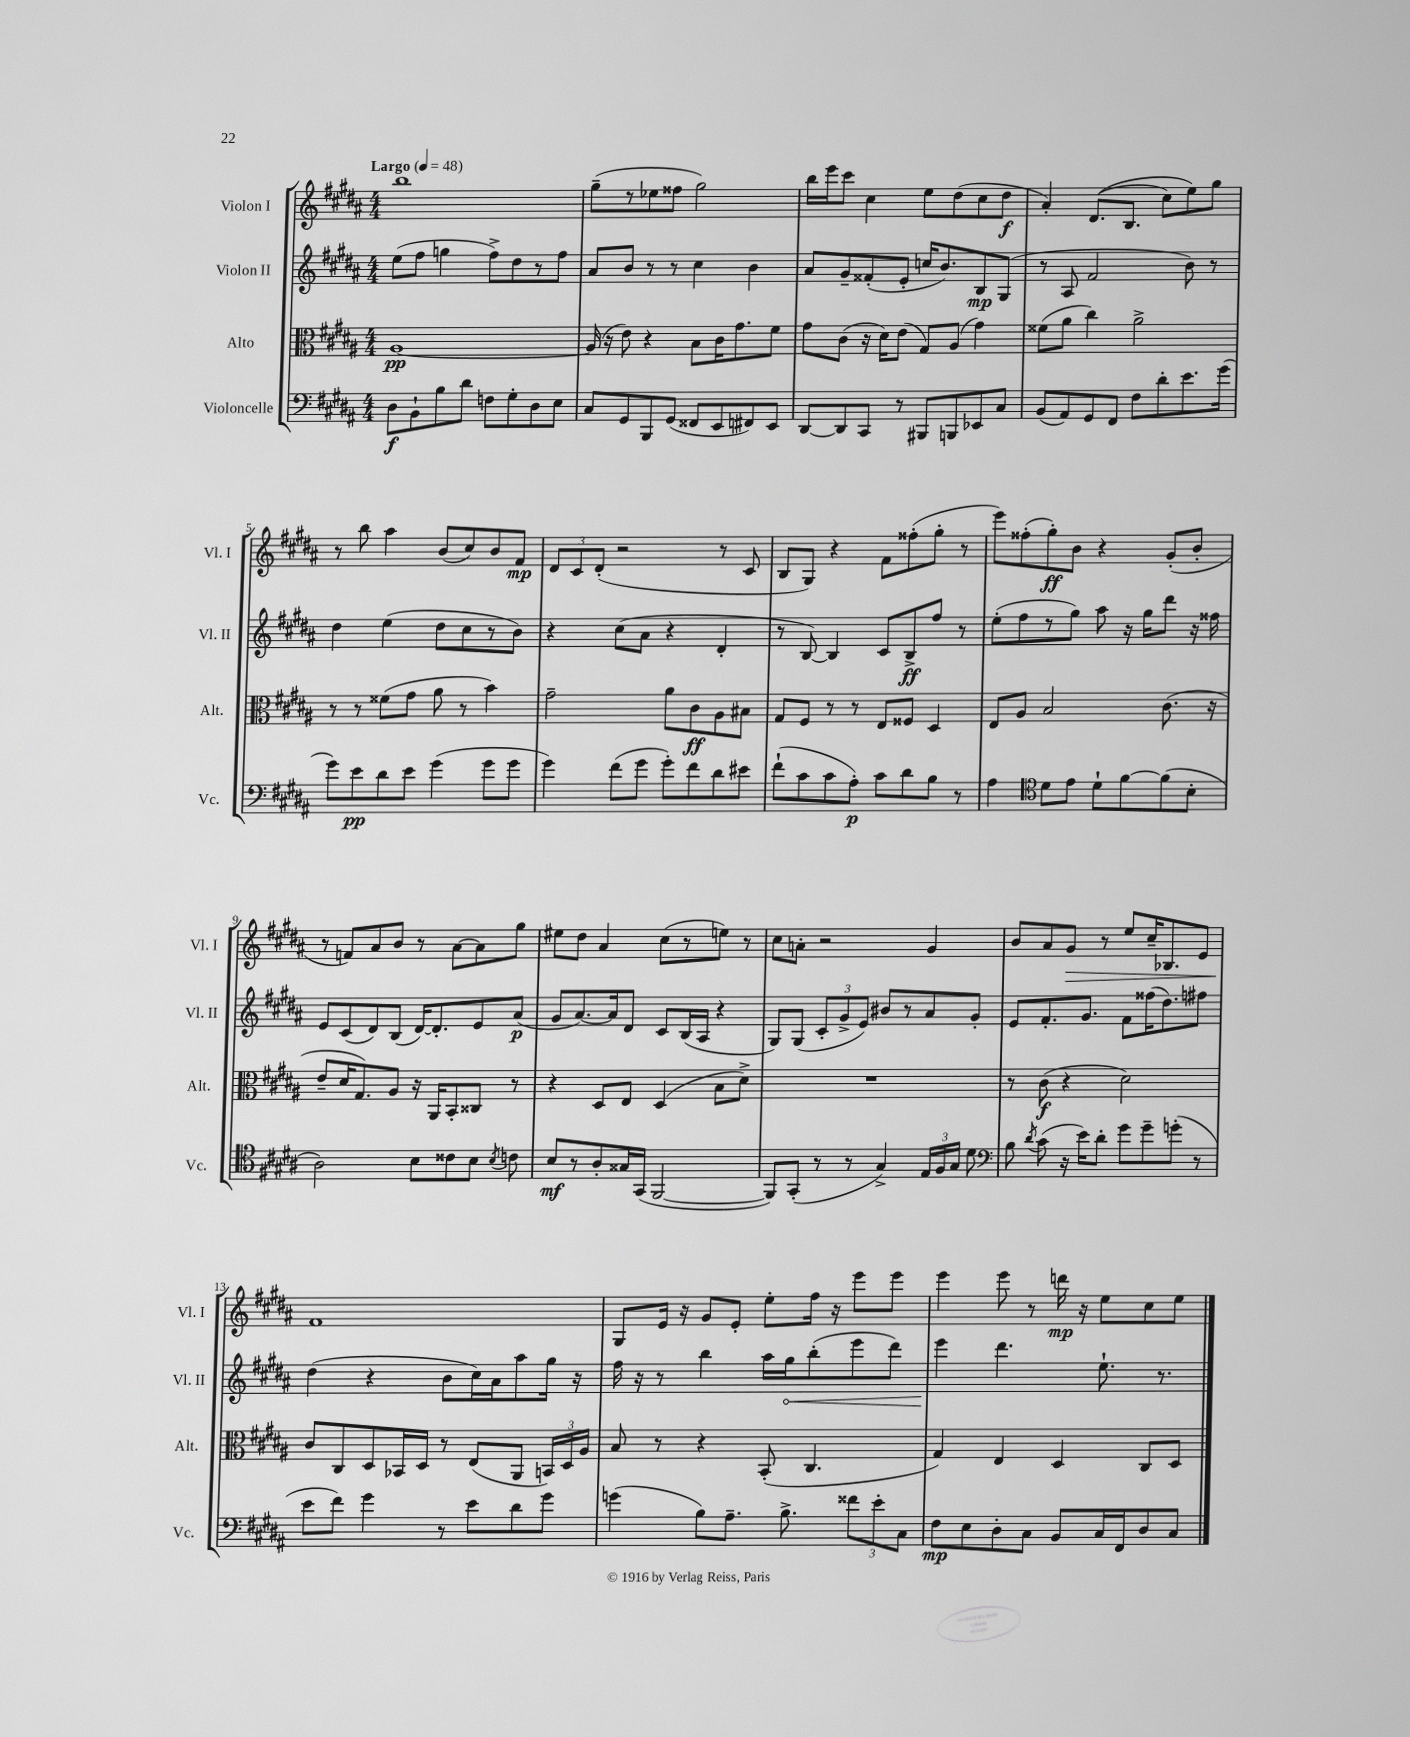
<<
\new StaffGroup <<
\new Staff = "s0" \with { instrumentName = "Violon I" shortInstrumentName = "Vl. I" } {
    \clef treble \key b \major \numericTimeSignature \time 4/4 \tempo "Largo" 4 = 48
    \autoBeamOff b''1 |
    gis''8[--( r8 ees''8 fisis''8] gis''2) |
    b''16[ e'''16 cis'''8] cis''4 e''8[ dis''8( cis''8 dis''8]\f |
    ais'4-.) dis'8.[(\( b8.] cis''8[) e''8\) gis''8] |
    r8 b''8 ais''4 b'8[( cis''8) b'8 fis'8]\mp |
    \tuplet 3/2 { dis'8[ cis'8 dis'8]-.( } r2 r8 cis'8 |
    b8[ gis8]) r4 fis'8[ fisis''8-.( gis''8]-. r8 |
    e'''8[) fisis''8-.( gis''8-.\ff) b'8] r4 gis'8[-.( b'8]-. |
    r8 f'8[) ais'8 b'8] r8 ais'8[~ ais'8 gis''8] |
    eis''8[ dis''8] ais'4 cis''8[( r8 e''8]) r8 |
    cis''8[ a'8]-. r2 gis'4 |
    b'8[ ais'8 gis'8]\> r8 e''8[ cis''16-- bes8. e'8] |
    fis'1\! |
    gis8[ e'16] r16 gis'8[ e'8]-. e''8[-. fis''16] r16 e'''8[ e'''8] |
    e'''4 e'''8 r8 d'''16\mp r16 e''8[ cis''8 e''8] \bar "|." |
}
\new Staff = "s1" \with { instrumentName = "Violon II" shortInstrumentName = "Vl. II" } {
    \clef treble \key b \major \numericTimeSignature \time 4/4
    \autoBeamOff e''8[( fis''8] g''4 fis''8[->) dis''8 r8 fis''8] |
    ais'8[ b'8] r8 r8 cis''4 b'4 |
    ais'8[ gis'8-- fisis'8-.( e'8]-. c''16[ b'8.) b8\mp gis8]( |
    r8 ais8 fis'2 b'8) r8 |
    dis''4 e''4( dis''8[ cis''8 r8 b'8]) |
    r4 cis''8[( ais'8] r4 dis'4-. |
    r8 b8~) b4 cis'8[ b8->\ff fis''8] r8 |
    e''8[-.( fis''8 r8 gis''8]) ais''8 r16 gis''16[ dis'''8] r16 fisis''16 |
    e'8[ cis'8( dis'8) b8]( dis'16[~) dis'8.-. e'8 ais'8]\p( |
    gis'8[ ais'8.~) ais'16 dis'8] cis'8[ b16( ais16] r4 |
    gis8[) gis8]( \tuplet 3/2 { cis'8[-. gis'8-> e'8]) } bis'8[ r8 ais'8 gis'8]-. |
    e'8[ fis'8.-. gis'8.] fis'8[ fisis''16( dis''8.) fis''8] |
    dis''4( r4 b'8[ cis''16) ais'16 ais''8 gis''16] r16 |
    fis''16 r16 r8 b''4 ais''16[ \once \override Hairpin.circled-tip = ##t gis''16\< b''8-.( e'''8 dis'''8]) |
    e'''4\! dis'''4. e''8.-! r8. \bar "|." |
}
\new Staff = "s2" \with { instrumentName = "Alto" shortInstrumentName = "Alt." } {
    \clef alto \key b \major \numericTimeSignature \time 4/4
    \autoBeamOff ais1~\pp |
    ais16( r16 e'8) r4 b8[ cis'16 gis'8. fis'8] |
    gis'8[ cis'8]( r16 dis'16[) e'8]( gis8[) ais8]( gis'4) |
    fisis'8[( ais'8] cis''4) ais'2-> |
    r8 r8 fisis'8[( gis'8] ais'8 r8 b'4) |
    gis'2-- ais'8[ cis'8\ff ais8 bis8] |
    gis8[ fis8] r8 r8 e8[ fisis8] dis4 |
    e8[ ais8] b2 cis'8.( r16 |
    e'8[-- dis'16 gis8.) ais8] r16 ais,16[ b,8-. cisis8] r8 |
    r4 dis8[ e8] dis4( b8[ dis'8]->) |
    R1 |
    r8 cis'8\f( r4 dis'2) |
    cis'8[ cis8 dis8 bes,16 dis16] r8 e8[( ais,8] \tuplet 3/2 { b,16[) dis16 ais16] } |
    b8 r8 r4 b,8-.( cis4. |
    gis4) e4 dis4 cis8[ dis8] \bar "|." |
}
\new Staff = "s3" \with { instrumentName = "Violoncelle" shortInstrumentName = "Vc." } {
    \clef bass \key b \major \numericTimeSignature \time 4/4
    \autoBeamOff dis8[\f b,8-! b8 dis'8] f8[ gis8-. dis8 e8] |
    cis8[ gis,8 b,,8 gis,8]( fisis,8[ e,8 fis,8) e,8] |
    dis,8[~ dis,8 cis,8] r8 bis,,8[ b,,8 ees,8 cis8] |
    b,8[( ais,8) gis,8 fis,8] fis8[ dis'8-. e'8. gis'16]( |
    gis'8[) e'8\pp dis'8 e'8] gis'4( gis'8[ gis'8] |
    gis'4) fis'8[( gis'8] gis'8[-.) fis'8 dis'8 eis'8] |
    fis'8[-!( cis'8 cis'8 ais8]-.\p) cis'8[ dis'8 b8] r8 |
    ais4 \clef tenor dis'8[ e'8] dis'8[-! fis'8~ fis'8( b8]-. |
    ais2) b8[ cisis'8 b8] \acciaccatura { b8 } c'8 |
    b8[\mf r8 ais8-. gisis16 gis,16]( fis,2~ |
    fis,8[) gis,8]-.( r8 r8 gis4->) \tuplet 3/2 { e16[ fis16 gis16] } dis'8 |
    \clef bass b8 \acciaccatura { dis'8 } cis'8( r16 e'16[) dis'8]-. gis'8[ gis'8-- g'8]-.( r8 |
    e'8[ fis'8]) gis'4 r8 e'8[ dis'8 gis'8] |
    g'4( b8[) ais8.]-- b8.-> \tuplet 3/2 { fisis'8[ e'8-. cis8] } |
    fis8[\mp e8 dis8-. cis8] b,8[ cis16 fis,16 dis8 cis8] \bar "|." |
}
>>
>>
